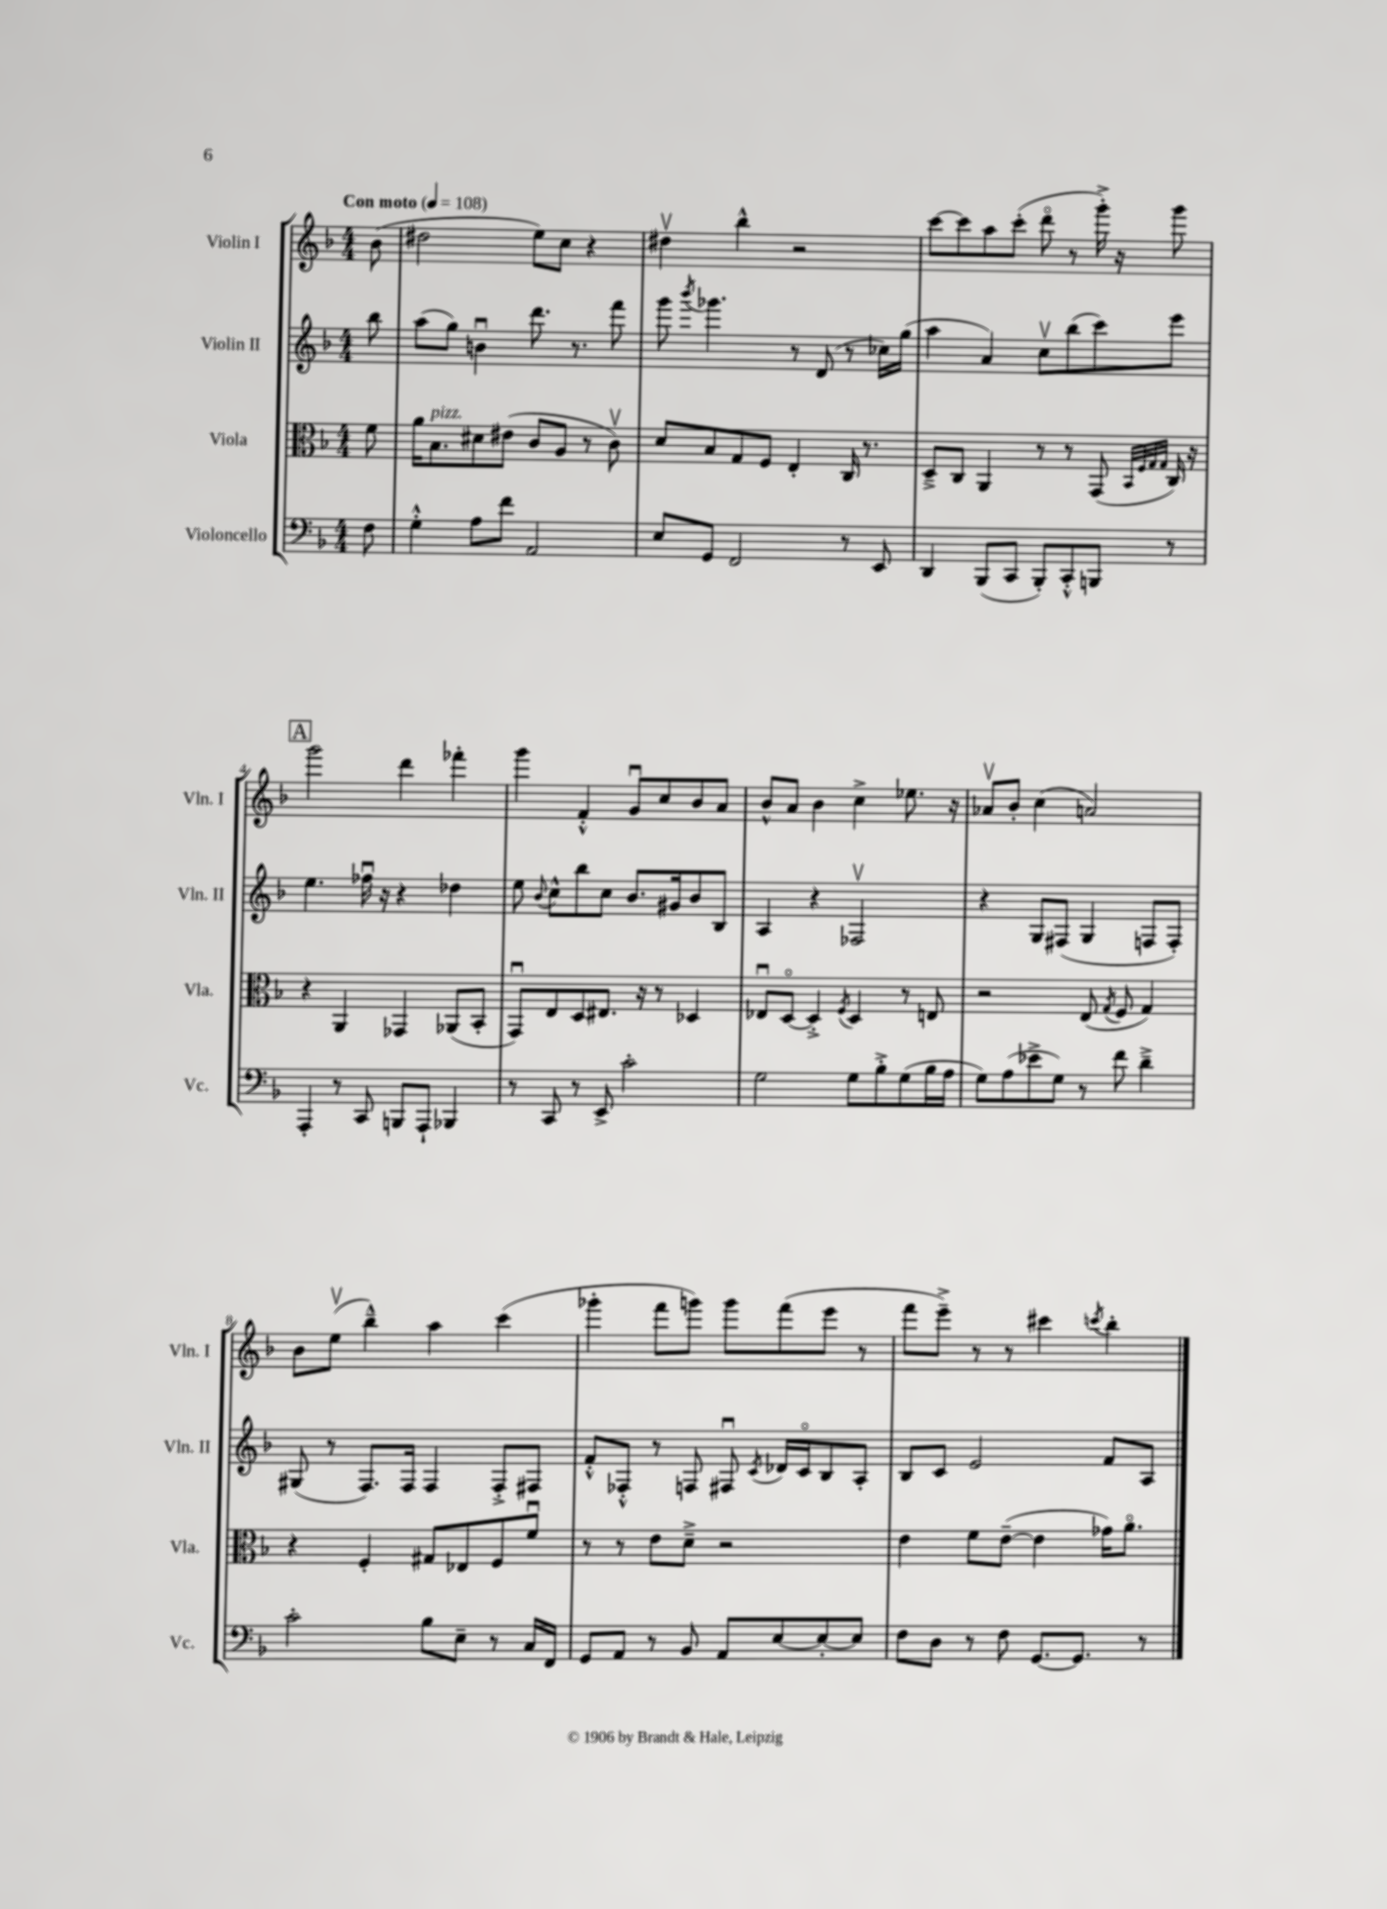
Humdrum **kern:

**kern	**kern	**kern	**kern
*staff4	*staff3	*staff2	*staff1
*clefF4	*clefC3	*clefG2	*clefG2
*k[b-]	*k[b-]	*k[b-]	*k[b-]
*M4/4	*M4/4	*M4/4	*M4/4
*MM108	*MM108	*MM108	*MM108
8F\	8f\	8bb-\	(8b-\
=	=	=	=
4G'^^\	16a\LK	(8aa\L	2dd#\
.	8.B-\	.	.
.	.	8gg\J)	.
8A\L	8d#\	4bu\	.
8f\J	(8e#\J	.	.
2AA/	8c/L	8.ddd\	8ee\L)
.	8A/J	.	8cc\J
.	.	8.r	.
.	8r	.	4r
.	8cv\)	8fff\	.
=	=	=	=
8E/L	8d/L	8ggg\	4dd#v\
.	.	8qbbb-/	.
8GG/J	8B-/	4.ggg-\	.
2FF/	8G/	.	4bb-^^\
.	8F/J	.	.
.	4E'/	8r	2r
.	.	(8d/	.
8r	16C/	8r	.
.	8.r	.	.
8EE/	.	16cc-\LL)	.
.	.	(16gg\JJ	.
=	=	=	=
4DD/	8D~^/L	4aa\	[8ccc\L
.	8C/J	.	8ccc\]
(8BBB-/L	4AA/	4a/)	8aa\
8CC/J	.	.	(8ccc'\J
8BBB-'/L)	8r	8ccv\L	8dddo\
8CC'^^/	8r	(8bb-\	8r
8BBB/J	(8GG/	8ccc\)	16ggg'^\)
.	.	.	16r
.	32qqBB-/LLL	.	.
.	32qqF/	.	.
.	32qqG/	.	.
.	32qqG/JJJ	.	.
8r	16C/)	8eee\J	8ggg\
.	16r	.	.
=	=	=	=
4AAA'/	4r	4.ee\	2ggg\
8r	4AA/	.	.
8CC/	.	16ff-u\	.
.	.	16r	.
8BBB/L	4GG-/	4r	4ddd\
8AAA`/J	.	.	.
4BBB-/	(8AA-/L	4dd-\	4fff-'\
.	8BB-'/J	.	.
=	=	=	=
8r	8GGu/L)	8ee\	4ggg\
.	.	8qqb-/	.
8CC/	8E/	8cc^^\L	.
8r	8D/	8bb-\	4f'^^/
8EE^/	8.E#/J	8cc\J	.
2c'\	.	8.b-/L	8gu/L
.	16r	.	.
.	8r	.	8cc/
.	.	16g#/k	.
.	4D-/	8b-/	8b-/
.	.	8B-/J	8a/J
=	=	=	=
2G\	8E-u/L	4A/	8b-^^/L
.	[8Do/J	.	8a/J
.	4D'^/]	4r	4b-\
.	8qF/	.	.
8G\L	4D/	2F-v/	4cc^\
8B-'^\	.	.	.
(8G\	8r	.	8.ee-\
16B-\L	8E/	.	.
16A\JJ	.	.	16r
=	=	=	=
8G\L)	2r	4r	8a-v/L
(8A\	.	.	8b-'/J
8e-^\	.	8G/L	(4cc\
8G\J)	.	(8F#/J	.
8r	(8E/	4G/	2a/)
.	8qG/	.	.
8f\	8F/	.	.
4d~^\	4G/)	8F/L	.
.	.	8F'/J)	.
=	=	=	=
2c'\	4r	(8G#/	8b-\L
.	.	8r	(8eev\J
.	4F'/	8.F/L)	4bb-~^^\)
.	.	16F/Jk	.
8B-\L	8G#/L	4F/	4aa\
8E~\J	8E-/	.	.
8r	8F/	8F'^/L	(4ccc\
16C/LL	8fu/J	8F#/J	.
16FF/JJ	.	.	.
=	=	=	=
8GG/L	8r	8f'^^/L	4ggg-'\
8AA/J	8r	8F-'^^/J	.
8r	8e\L	8r	8fff\L
8BB-/	8d~^\J	8F/	8ggg\J)
8AA/L	2r	8F#u/	8ggg\L
.	.	8qc/	.
[8E/	.	16d-/LL	(8fff\
.	.	16co/J	.
8E'/_	.	8B-/	8eee\J
8E/]J	.	8A'/J	8r
=	=	=	=
8F\L	4e\	8B-/L	8fff\L
8D\J	.	8c/J	8eee~^\J)
8r	8f\L	2e/	8r
8F\	([8e~\J	.	8r
[8.GG/L	4e\]	.	4ccc#\
8.GG/]J	.	.	.
.	.	.	8qccc/
.	16g-\LK)	8f/L	4bb-'\
.	8.ao\J	.	.
8r	.	8A/J	.
==	==	==	==
*-	*-	*-	*-
